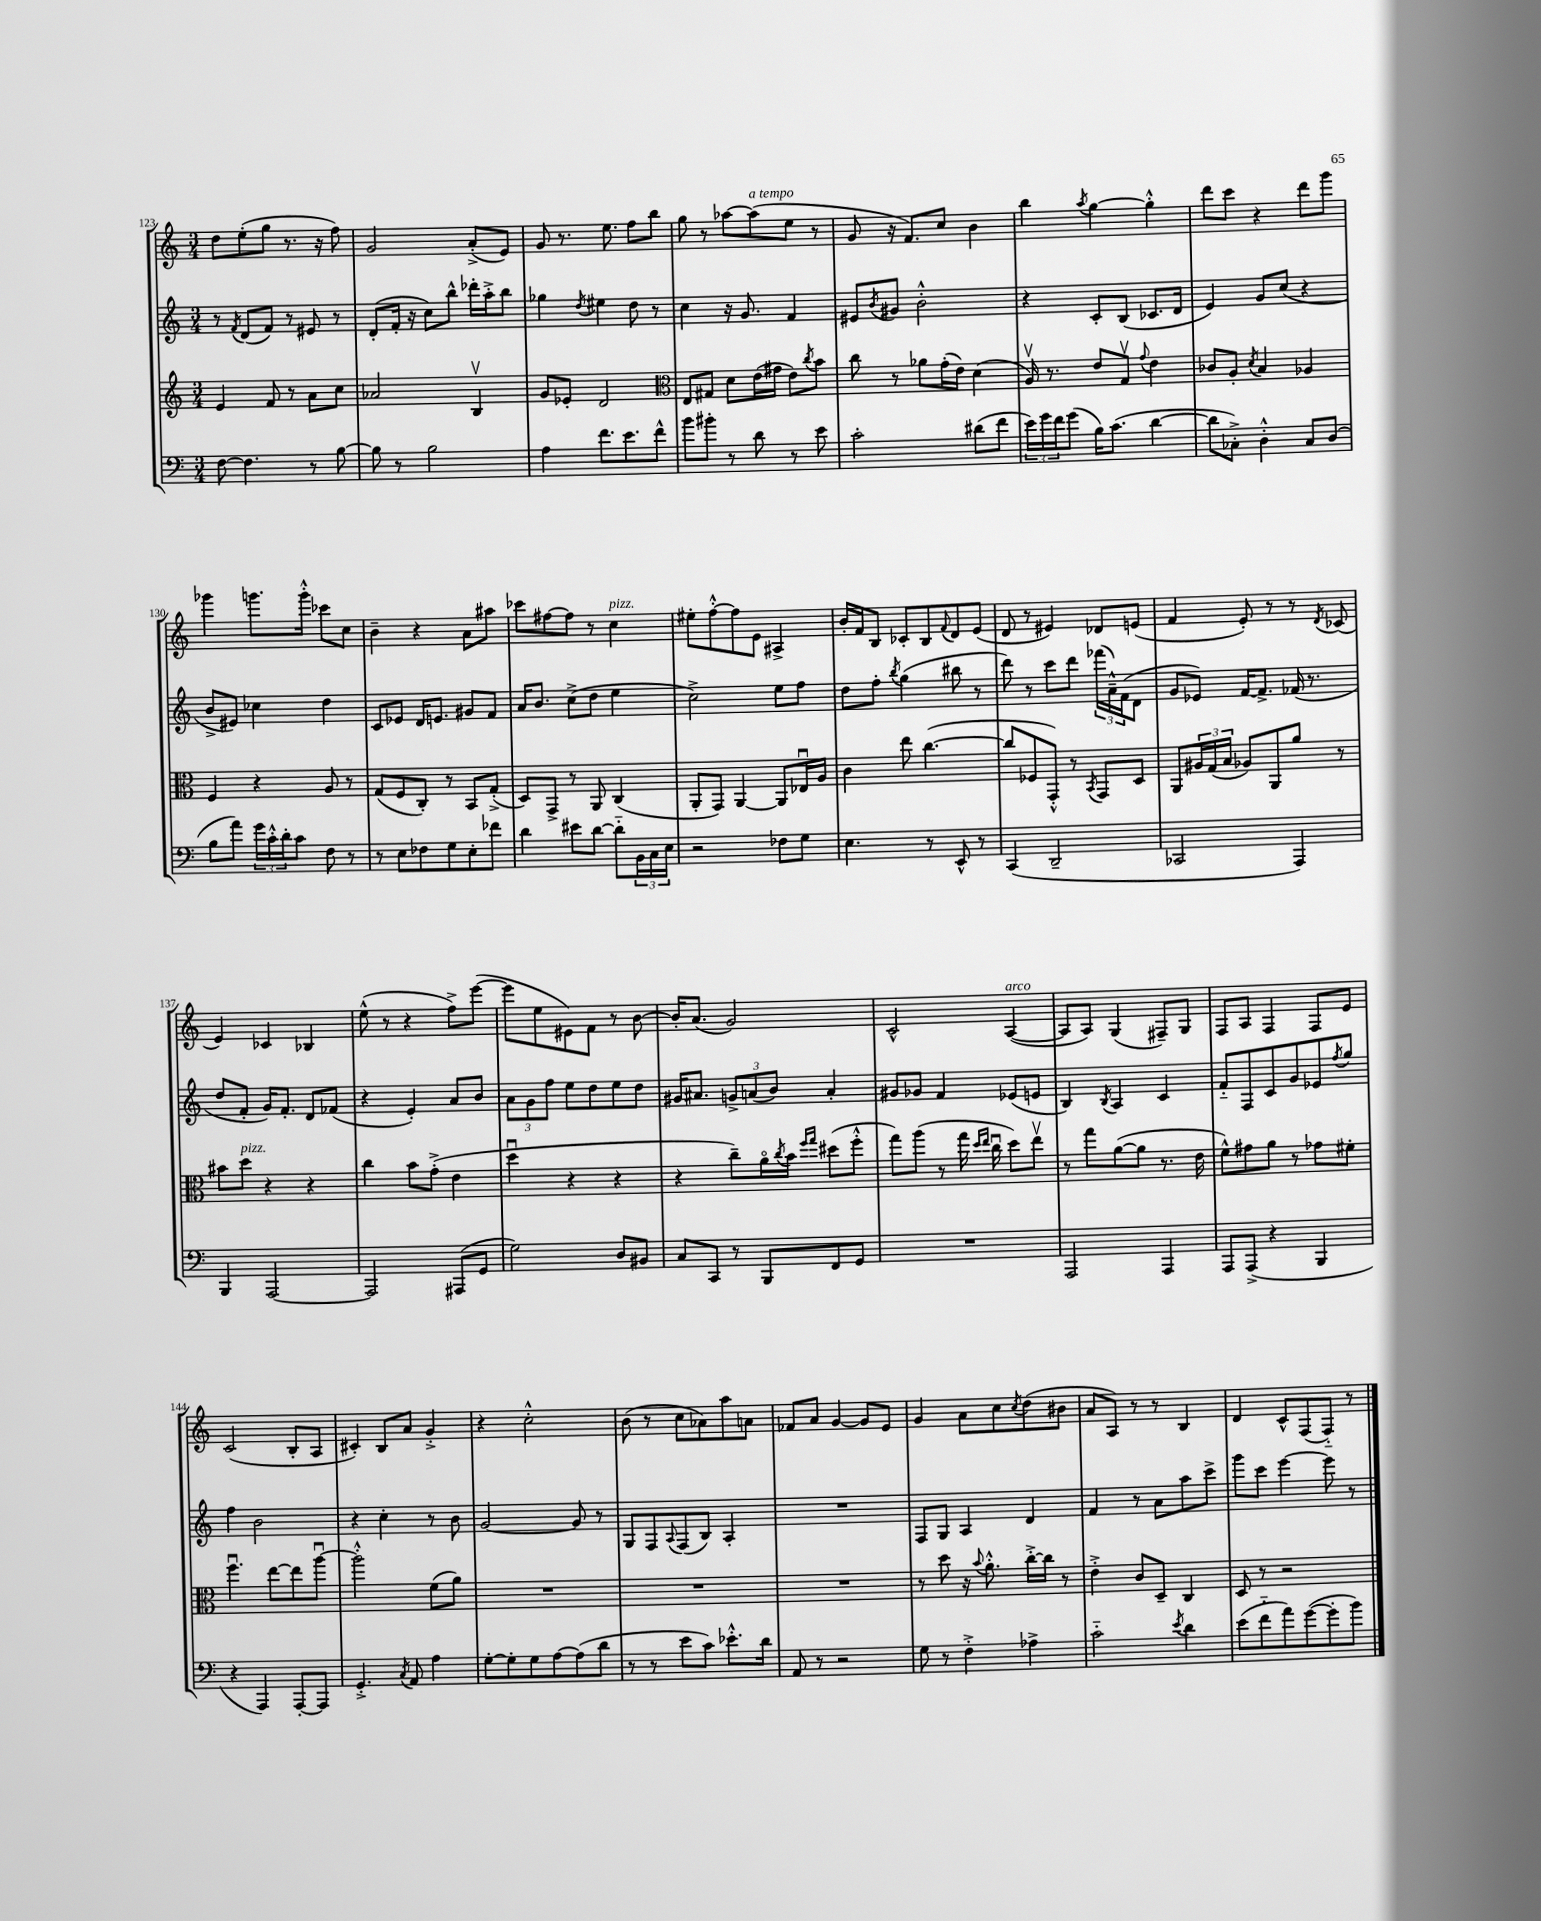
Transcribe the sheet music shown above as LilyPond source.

<<
\new StaffGroup <<
\new Staff = "s0" {
    \clef treble \key c \major \numericTimeSignature \time 3/4
    d''8 e''8-.( g''8 r8. r16 f''8) |
    g'2 a'8-.->( e'8) |
    g'8 r8. e''8. f''8 b''8 |
    g''8 r8 aes''8~ aes''8^\markup { \italic "a tempo" }( e''8 r8 |
    g'8 r16 f'8.) c''8 b'4 |
    b''4 \acciaccatura { a''8 } g''4~ g''4-.-^ |
    d'''8 c'''8 r4 d'''8 g'''8 |
    ges'''4 g'''8. g'''16-.-^ ces'''8 c''8 |
    b'4-- r4 a'8 ais''8 |
    ces'''8 fis''8~ fis''8 r8 c''4^\markup { \italic "pizz." } |
    eis''8-. f''8~-.-^ f''8 e'8 ais4-> |
    b'16-. f'16 b8 ces'8-. b8 \appoggiatura { f'8 } d'8 e'8( |
    d'8 r8 eis'4) des'8 e'8( |
    f'4 e'8-.) r8 r8 \acciaccatura { d'8 } ces'8( |
    e'4) ces'4 bes4 |
    e''8-^( r8 r4 f''8->) e'''8~( |
    e'''8 e''8 eis'8) f'8 r8 b'8~ |
    b'16-. a'8.( g'2) |
    c'2-^ a4~^\markup { \italic "arco" }( |
    a8 a8) g4( fis8--) g8 |
    f8 a8 f4 f8 e'8 |
    c'2( b8-. a8 |
    cis'4-.) b8 a'8 g'4-.-> |
    r4 c''2-.-^ |
    b'8( r8 c''8 aes'8) a''8 a'8 |
    fes'8 a'8 g'4~ g'8 e'8 |
    g'4 a'8 c''8 \acciaccatura { c''8 } d''8( bis'8 |
    a'8 a8) r8 r8 b4 |
    d'4 c'8-^ f8( f8-_) r8 \bar "|." |
}
\new Staff = "s1" {
    \clef treble \key c \major \numericTimeSignature \time 3/4
    r8 \acciaccatura { f'8 } d'8( f'8) r8 eis'8 r8 |
    d'8-.( f'16-. r16 c''8) b''8-^ des'''16-. a''16-.-> b''8 |
    ges''4 \acciaccatura { d''8 } eis''4 d''8 r8 |
    c''4 r16 g'8. f'4 |
    eis'8 \acciaccatura { b'8 } gis'8 b'2-.-^ |
    r4 c'8-. b8( ces'8. d'16 |
    e'4) g'8 c''8( r4 |
    b'8-> eis'8) ces''4 d''4 |
    c'8 ees'8 d'16 e'8. gis'8 f'8 |
    a'16 b'8. c''8->( d''8 e''4 |
    c''2->) e''8 f''8 |
    d''8 f''8-. \acciaccatura { b''8 } g''4( bis''8 r8 |
    d'''8) r8 c'''8 d'''8 \tuplet 3/2 { fes'''16( a'16---^) f'16( } d'8 |
    g'8 ees'8) f'16~ f'8.-> fes'16( r8. |
    d''8 f'8-. g'16) f'8.-. d'8 fes'8( |
    r4 e'4-.) a'8 b'8 |
    \tuplet 3/2 { a'8 g'8 f''8 } e''8 d''8 e''8 d''8 |
    gis'16 ais'8. \tuplet 3/2 { g'8-> a'8( b'8) } a'4-. |
    gis'8 ges'8 f'4 ees'8( e'8 |
    b4) \acciaccatura { b8 } a4 c'4 |
    f'8-_ f8 c'8 g'8 ees'8 \acciaccatura { f''8 } g''8 |
    f''4 b'2 |
    r4 c''4-. r8 b'8 |
    g'2~ g'8 r8 |
    g8 f8 \appoggiatura { a8 } f8( b8) a4-. |
    R2. |
    f8 g8 a4 d'4 |
    f'4 r8 a'8 a''8 c'''8-> |
    g'''8 c'''8 e'''4~ e'''8 r8 \bar "|." |
}
\new Staff = "s2" {
    \clef treble \key c \major \numericTimeSignature \time 3/4
    e'4 f'8 r8 a'8 c''8 |
    aes'2 b4\upbow |
    g'8 ees'8-. d'2 |
    \clef alto e8 gis8 d'8 e'16( gis'16 e'8) \acciaccatura { c''8 } b'8 |
    c''8 r8 aes'8 g'16-.( e'16) d'4( |
    a16\upbow) r8. e'8 g8\upbow \appoggiatura { g'8 } e'4 |
    ces'8 a8-. \acciaccatura { d'8 } b4 aes4 |
    f4 r4 a8 r8 |
    g8( f8 c8-.) r8 b,8 g8-.->( |
    d8) g,8-> r8 a,8 c4( |
    a,8-. g,8) a,4~ a,8 ees16\downbow a16 |
    c'4 e''8 c''4.~( |
    c''8 fes8 g,8-.-^) r8 \acciaccatura { b,8 } g,8 d8 |
    a,8 \tuplet 3/2 { ais16 g16( b16 } aes8) a,8 a'8 r8 |
    bis'8 d''8^\markup { \italic "pizz." } r4 r4 |
    c''4 b'8 g'8-.->( e'4 |
    d''4\downbow r4 r4 |
    r4 c''8--) a'16\flageolet \acciaccatura { c''8 } b'16 \grace { f''16 g''16 } dis''8( f''8-.-^ |
    g''8) a''8( r8 g''16 \grace { d''16 e''16 } c''16\downbow d''8) e''8\upbow |
    r8 g''8 a'8~( a'8 r8. e'16 |
    f'8-^) gis'8 a'8 r8 ges'8 fis'8-. |
    f''4.\downbow e''8~ e''8 a''8~\downbow |
    a''2-.-^ f'8( a'8) |
    R2. |
    R2. |
    R2. |
    r8 d''8 r16 \appoggiatura { b'8 } a'8.-.-^ c''16~-.-> c''16 r8 |
    e'4-.-> c'8 d8-- c4 |
    d8 r8 r2 \bar "|." |
}
\new Staff = "s3" {
    \clef bass \key c \major \numericTimeSignature \time 3/4
    f8~ f4. r8 b8~ |
    b8 r8 b2 |
    a4 f'8. e'8. f'8-^ |
    b'8 bis'8-. r8 d'8 r8 e'8 |
    c'2-. dis'8( f'8 |
    \tuplet 3/2 { e'16) g'16 f'16 } g'8( b16) c'8.( d'4~ |
    d'8 ces8-.->) d4-.-^ ces8 d8( |
    b8 a'8) \tuplet 3/2 { g'16 c'16-.-^ d'16-. } c'8 f8 r8 |
    r8 e8 fes8 g8 e8-. fes'8 |
    d'4 eis'8 d'8~ d'8-_ \tuplet 3/2 { b,16 c16 e16 } |
    r2 fes8 g8 |
    e4. r8 e,8-^ r8 |
    c,4( d,2-- |
    ces,2 a,,4) |
    b,,4 a,,2~ |
    a,,2 ais,,8( g,8 |
    g2) d8 bis,8 |
    c8 c,8 r8 b,,8 f,8 g,8 |
    R2. |
    a,,2 a,,4 |
    a,,8 a,,8->( r4 b,,4 |
    r4 a,,4) a,,8~-. a,,8 |
    g,4.-.-> \acciaccatura { c8 } a,8 a4 |
    g8~-. g8-. g8 a8~ a8( d'8 |
    r8 r8 e'8 c'8) ees'8.-.-^ d'16 |
    a,8 r8 r2 |
    g8 r8 f4-.-> aes4-> |
    c'2-_ \acciaccatura { e'8 } d'4 |
    e'8( f'8-_ a'8) g'8~( g'8-. b'8) \bar "|." |
}
>>
>>
\layout { \context { \Score currentBarNumber = #123 } }
